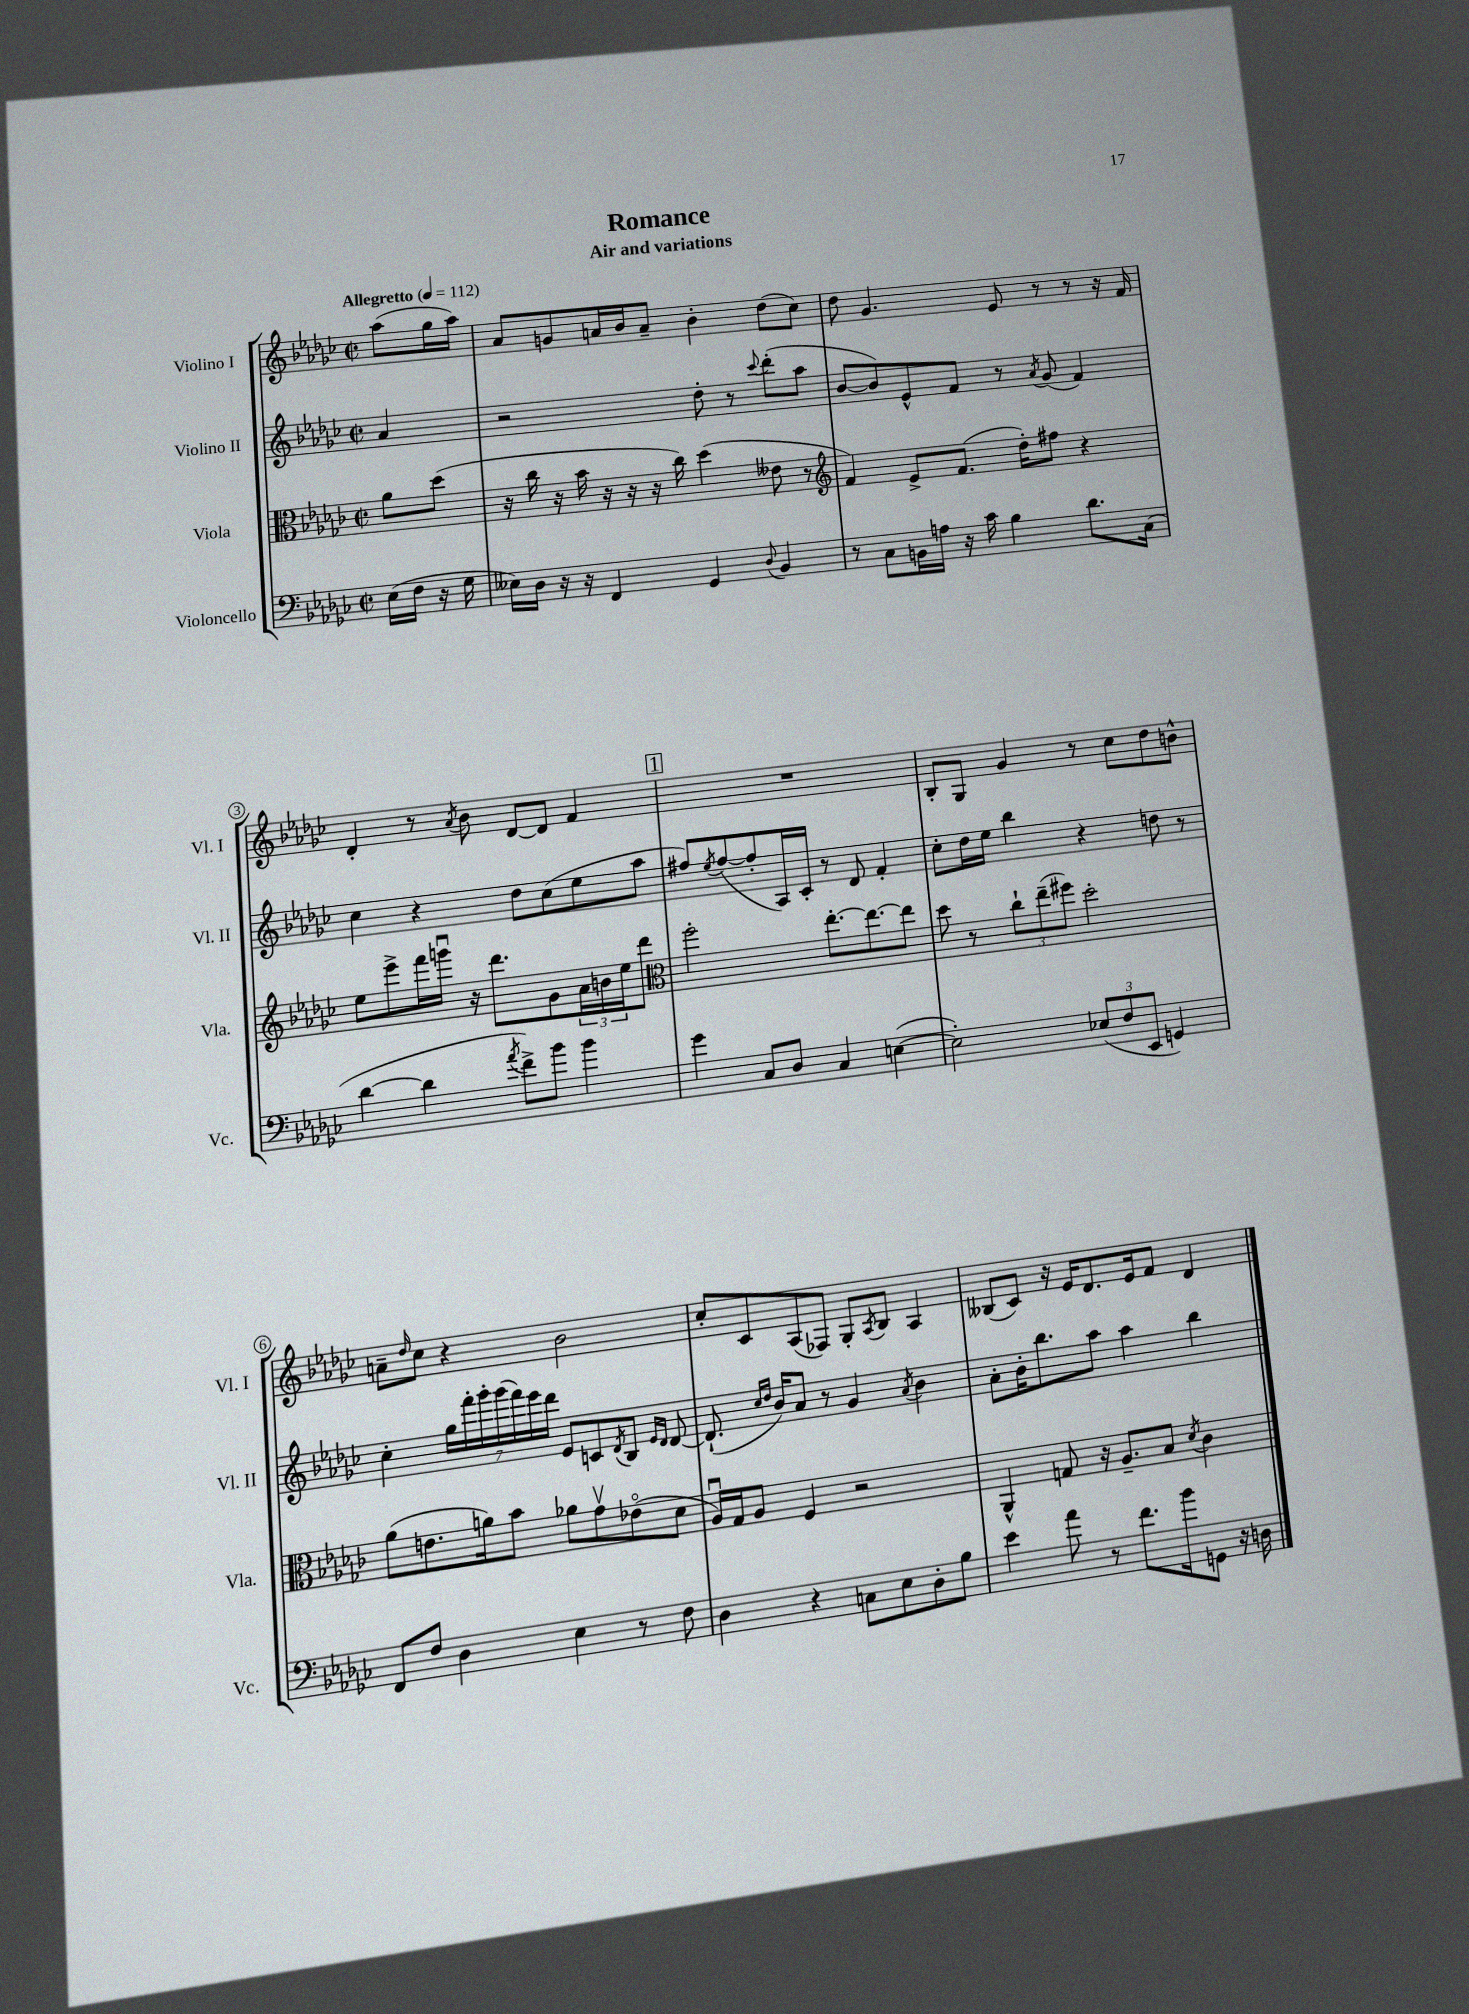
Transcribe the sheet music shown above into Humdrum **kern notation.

**kern	**kern	**kern	**kern
*staff4	*staff3	*staff2	*staff1
*clefF4	*clefC3	*clefG2	*clefG2
*k[b-e-a-d-g-c-]	*k[b-e-a-d-g-c-]	*k[b-e-a-d-g-c-]	*k[b-e-a-d-g-c-]
*M2/2	*M2/2	*M2/2	*M2/2
*met(c|)	*met(c|)	*met(c|)	*met(c|)
*MM112	*MM112	*MM112	*MM112
(16E-	8a-	4a-	(8aa-
16F	.	.	.
16r	(8dd-	.	16gg-
16G-	.	.	16aa-)
=	=	=	=
16E--)	16r	2r	8a-
16D-	16cc-	.	.
16r	16r	.	8g
16r	16b-	.	.
4FF	16r	.	16a
.	16r	.	16b-
.	16r	.	8a~
.	16cc-)	.	.
4GG-	(4dd-	8dd-'	4b-'
.	.	8r	.
8qqD-	.	8qqccc-	.
4BB-	8e--	(8ddd-'	(8dd-
.	8r	8aa-	8cc-)
=	=	=	=
*	*clefG2	*	*
8r	4f)	[8b-	8dd-
8C-	.	8b-])	4.g-
16BB	8e-^	8e-^^	.
16A	.	.	.
16r	(8.f	8f	.
16c-	.	.	.
4B-	.	8r	8e-
.	16dd-')	.	.
.	.	8qa-	.
.	8ff#	(8g-	8r
8.d-	4r	4f)	8r
.	.	.	16r
(16C-	.	.	16f
=	=	=	=
[4d-	8ee-	4cc-	4d-'
.	8eee-^	.	.
4d-]	16fff	4r	8r
.	16gggu	.	.
.	.	.	8qa-
.	16r	.	8b-
.	8.ddd-	.	.
8qa-	.	.	.
8f^)	.	8dd-	[8d-
8b-	8g-	(8cc-	8d-]
4b-	24a-	8ee-	4f
.	24b	.	.
.	24ee-	.	.
.	8ddd-	8aa-	.
=	=	=	=
*	*clefC3	*	*
4g-	2ff'	8ff#)	1r
.	.	8qee-	.
.	.	([8ff#	.
8C-	.	8ff#']	.
8D-	.	16A-)	.
.	.	16c-'	.
4C-	[8.ee-'	8r	.
.	.	8d-	.
.	8.ee-_	.	.
([4E	.	4f'	.
.	8ee-]	.	.
=	=	=	=
2E'])	8dd-	8cc-'	8B-'
.	8r	16dd-	8G-
.	.	16ee-	.
.	12cc-`	4bb-	4g-
.	(12ee-~	.	.
.	12ff#)	.	.
(12E-	2dd-'	4r	8r
12F	.	.	.
.	.	.	8cc-
12EE-	.	.	.
4GG)	.	8dd	8dd-
.	.	8r	8b^^
=	=	=	=
8FF	(8a-	4cc-'	8a~
.	.	.	16qqdd-
8F	8.e	.	8cc-
4D-	.	28gg-	4r
.	.	28fff'	.
.	16a)	.	.
.	.	28ggg-'	.
.	.	(28ggg-	.
.	8b-	.	.
.	.	28fff)	.
.	.	28eee-	.
.	.	28ddd-	.
4E-	8a-	8e-	2b-
.	8g-v	8c	.
.	.	8qd-	.
8r	(8e-o	8B-	.
.	.	16qqe-	.
.	.	16qqd-	.
8F	8d-	[8d-	.
=	=	=	=
4D-	16A-u)	(8.d-`]	8cc-'
.	16G-	.	.
.	8A-	.	8c-
.	.	16qqcc-	.
.	.	16qqdd-	.
.	.	16b-)	.
4r	4F	8a-	(8A-
.	.	8r	8F-)
8C	2r	4g-	8G-'
.	.	.	8qA-
8E-	.	.	8B-
.	.	8qa-	.
8D-'	.	4b-	4A-
8B-	.	.	.
=	=	=	=
4e-	4AA-^^	8a-'	(8B--
.	.	16b-'	8c-)
.	.	8.bb-	.
8a-	8G	.	16r
.	.	.	16e-
8r	16r	8aa-	8.d-
.	8.A-~	.	.
8.f	.	4aa-	.
.	.	.	16e-
.	8B-	.	8f
16b-	.	.	.
.	8qd-	.	.
8GG	4c-	4bb-	4d-
16r	.	.	.
16D	.	.	.
==	==	==	==
*-	*-	*-	*-
